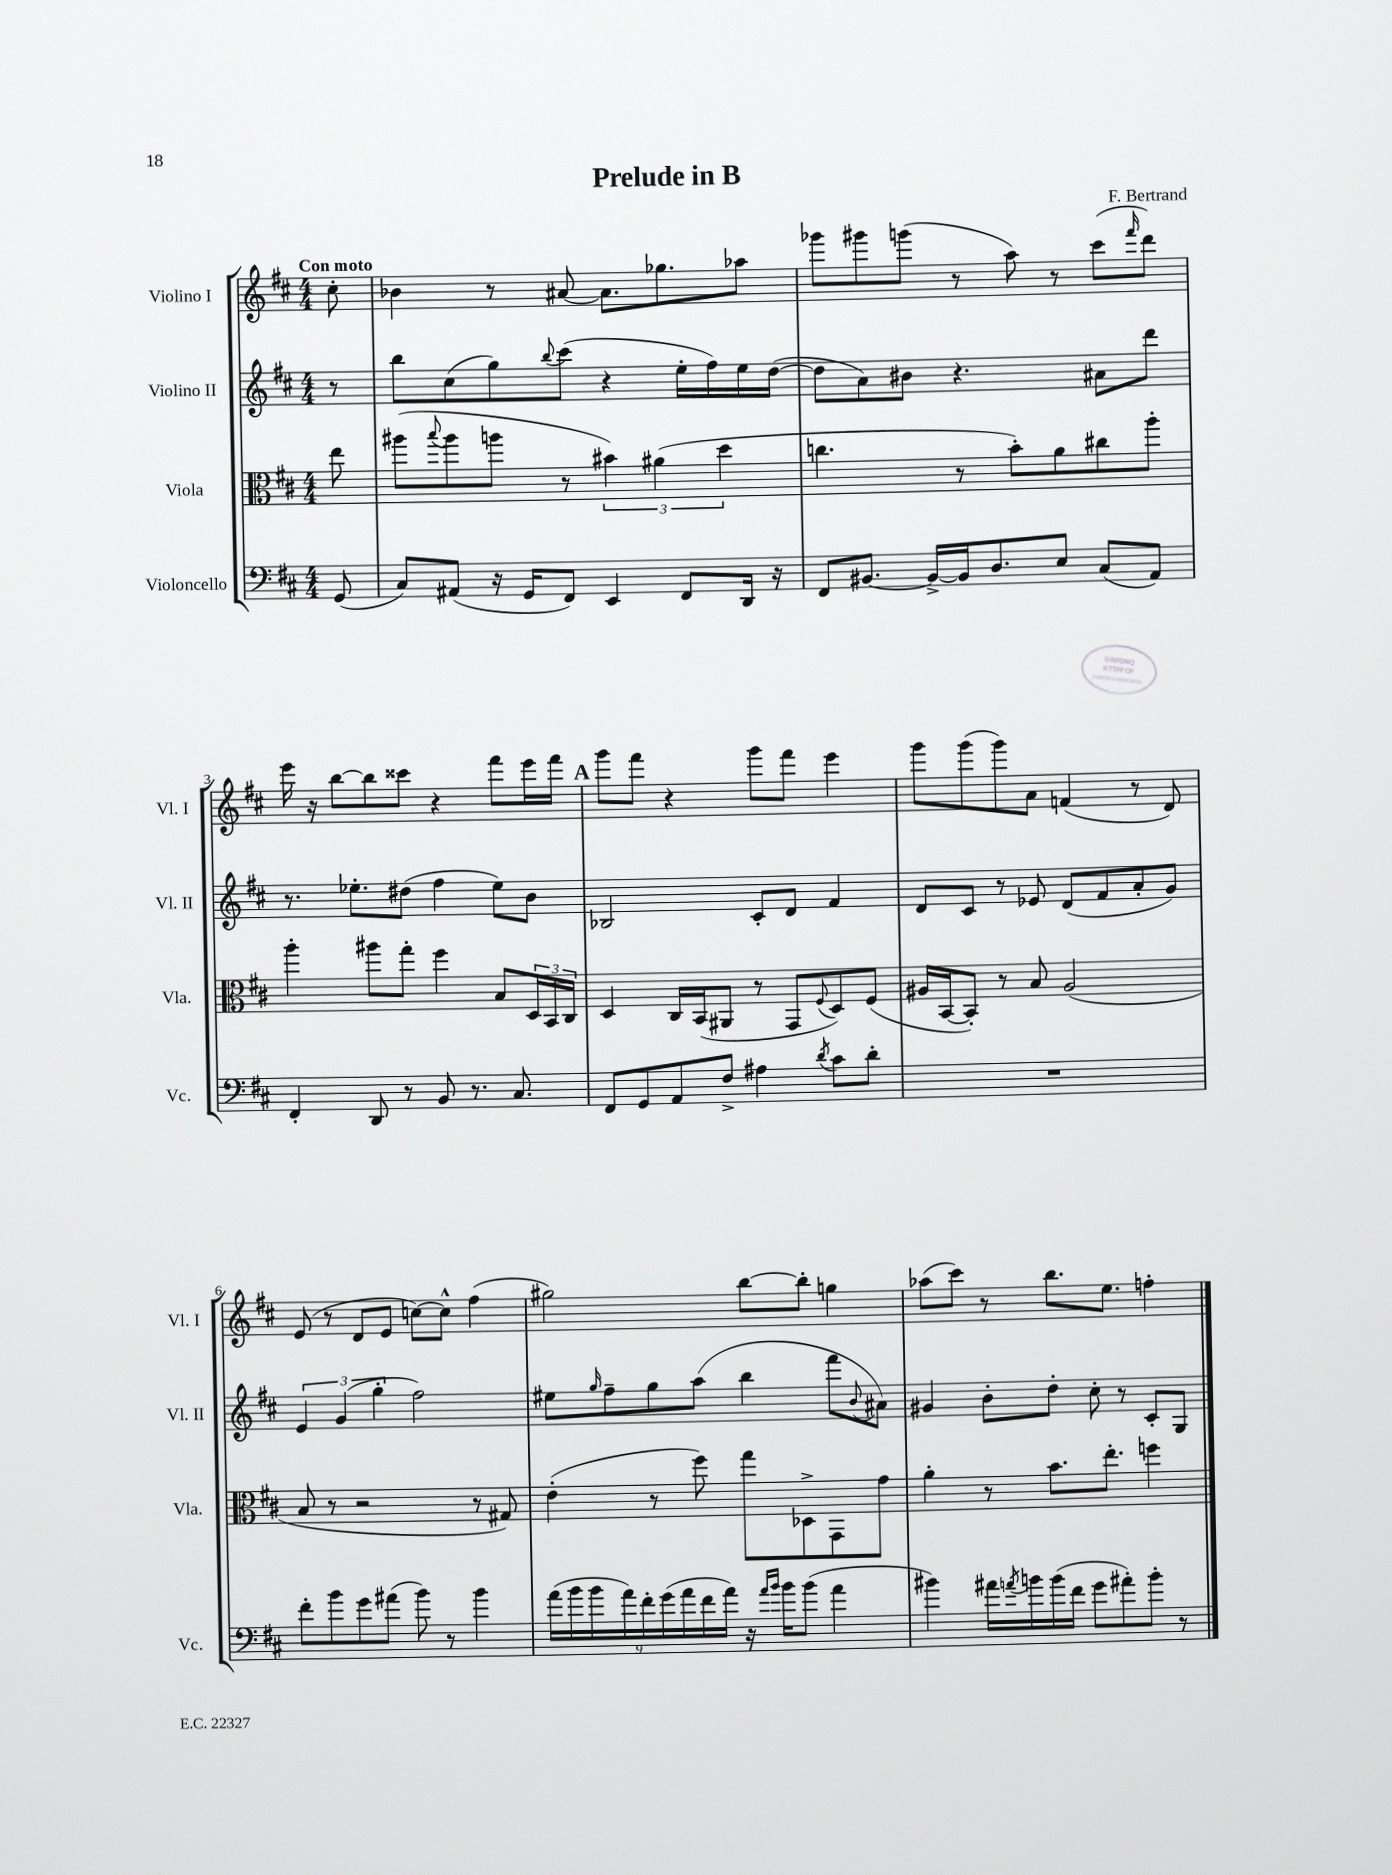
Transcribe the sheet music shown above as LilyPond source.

\header { title = "Prelude in B" composer = "F. Bertrand" }
<<
\new StaffGroup <<
\new Staff = "s0" \with { instrumentName = "Violino I" shortInstrumentName = "Vl. I" } {
    \clef treble \key d \major \numericTimeSignature \time 4/4 \partial 8 \tempo "Con moto"
    cis''8-. |
    bes'4 r8 ais'8~ ais'8. ges''8. aes''8 |
    ges'''8 gis'''8 g'''8( r8 a''8) r8 cis'''8( \grace { fis'''16 } d'''8) |
    e'''16 r16 b''8~ b''8 cisis'''8 r4 fis'''8 e'''16 fis'''16 |
    \mark \markup { \bold "A" } g'''8 fis'''8 r4 g'''8 fis'''8 e'''4 |
    g'''8 g'''8( g'''8) a'8 f'4( r8 d'8) |
    e'8( r8 d'8 e'8 c''8~) c''8-^ fis''4( |
    gis''2) b''8~ b''8-. g''4 |
    aes''8( cis'''8) r8 b''8. e''8. f''4-. \bar "|." |
}
\new Staff = "s1" \with { instrumentName = "Violino II" shortInstrumentName = "Vl. II" } {
    \clef treble \key d \major \numericTimeSignature \time 4/4 \partial 8
    r8 |
    b''8 cis''8( g''8) \appoggiatura { b''8 } cis'''8( r4 e''16-. fis''16) e''16 d''16~( |
    d''8 a'8) bis'8 r4. ais'8 d'''8 |
    r8. ees''8.-. dis''8( fis''4 ees''8) b'8 |
    \mark \markup { \bold "A" } bes2 cis'8-. d'8 fis'4 |
    d'8 cis'8 r8 ees'8 d'8( fis'8 a'8-. g'8) |
    \tuplet 3/2 { e'4 g'4( g''4-. } fis''2) |
    eis''8 \grace { g''16 } fis''8-- g''8 a''8( b''4 fis'''8 \appoggiatura { b'8 } ais'8) |
    gis'4 b'8-. d''8-. cis''8-. r8 cis'8-. g8 \bar "|." |
}
\new Staff = "s2" \with { instrumentName = "Viola" shortInstrumentName = "Vla." } {
    \clef alto \key d \major \numericTimeSignature \time 4/4 \partial 8
    e''8 |
    ais''8( \appoggiatura { b''8 } ais''8 a''8 r8 \tuplet 3/2 { bis'4) ais'4( d''4 } |
    c''4. r8 b'8-.) a'8 cis''8 a''8-. |
    a''4-. ais''8 g''8-. fis''4 b8 \tuplet 3/2 { d16 b,16 cis16 } |
    \mark \markup { \bold "A" } d4 cis16 b,16( ais,8 r8 g,8 \appoggiatura { fis8 } d8) fis8( |
    ais16 b,16~ b,8-.) r8 b8 ais2( |
    b8 r8 r2 r8 gis8) |
    e'4-.( r8 fis''8) g''8 des8-> g,8 g'8 |
    a'4-. r8 b'8. e''8.-. f''4 \bar "|." |
}
\new Staff = "s3" \with { instrumentName = "Violoncello" shortInstrumentName = "Vc." } {
    \clef bass \key d \major \numericTimeSignature \time 4/4 \partial 8
    g,8( |
    cis8) ais,8( r16 g,16 fis,8) e,4 fis,8 d,16 r16 |
    fis,8 bis,8.~ bis,16~-> bis,16 d8. e8 cis8( a,8) |
    fis,4-. d,8 r8 b,8 r8. cis8. |
    \mark \markup { \bold "A" } fis,8 g,8 a,8 fis8-> ais4 \acciaccatura { d'8 } cis'8 d'8-. |
    R1 |
    fis'8-. b'8 g'8 ais'8( b'8) r8 b'4 |
    \tuplet 9/8 { a'16( b'16 b'16 a'16) fis'16-. g'16( a'16 fis'16 a'16) } r16 \grace { a'16 b'16 } b'16 b'8( a'4 |
    bis'4) ais'16 \acciaccatura { a'8 } b'16 b'16( fis'16 g'8 ais'8-.) b'8-. r8 \bar "|." |
}
>>
>>
